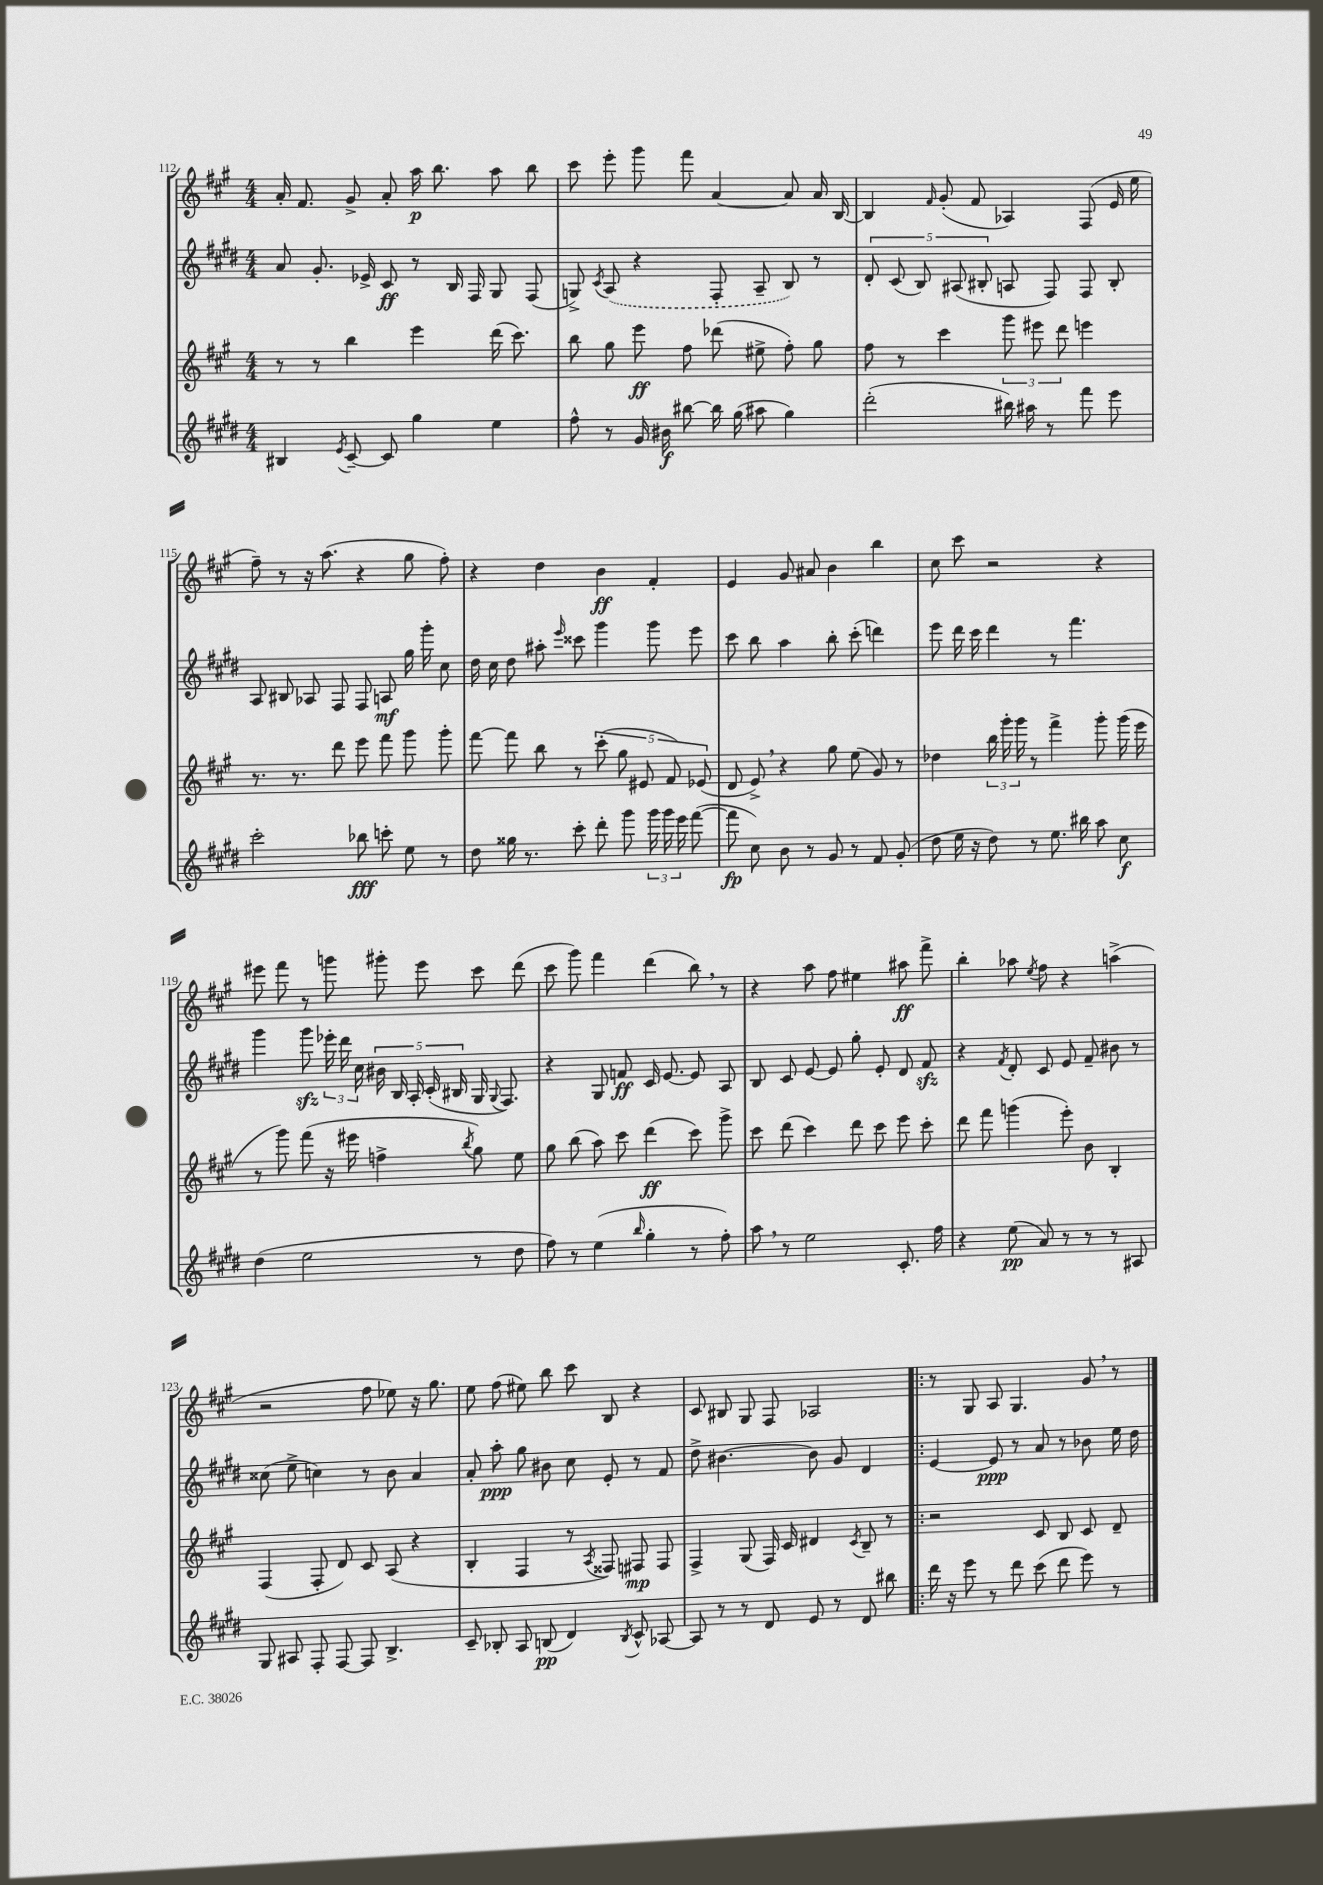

**kern	**dynam	**kern	**dynam	**kern	**dynam	**kern	**dynam
*part4	*part4	*part3	*part3	*part2	*part2	*part1	*part1
*staff4	*staff4	*staff3	*staff3	*staff2	*staff2	*staff1	*staff1
*clefG2	*	*clefG2	*	*clefG2	*	*clefG2	*
*k[f#c#g#d#]	*	*k[f#c#g#]	*	*k[f#c#g#d#]	*	*k[f#c#g#]	*
*M4/4	*	*M4/4	*	*M4/4	*	*M4/4	*
=112	=112	=112	=112	=112	=112	=112	=112
4B#X/	.	8r	.	8a/	.	16a'/	.
.	.	.	.	.	.	8.f#/	.
.	.	8r	.	8.g#'/	.	.	.
8qe/	.	.	.	.	.	.	.
[8c#~/	.	4bb\	.	.	.	8g#^/	.
.	.	.	.	16e-X^/	.	.	.
8c#/]	.	.	.	8c#/	ff	8a'/	.
4gg#\	.	4eee\	.	8r	.	16aa\	p
.	.	.	.	.	.	8.bb\	.
.	.	.	.	16B/	.	.	.
.	.	.	.	16F#/	.	.	.
4ee\	.	(16ddd\	.	8G#/	.	8aa\	.
.	.	8.ccc#\)	.	.	.	.	.
.	.	.	.	(8F#/	.	8bb\	.
=113	=113	=113	=113	=113	=113	=113	=113
8ff#^^\	.	8bb\	.	8Gn^/)	.	8ccc#\	.
.	.	.	.	8qc#/	.	.	.
8r	.	8gg#\	.	(8A/	.	8eee'\	.
16g#/	.	8eee\	ff	4r	.	8ggg#\	.
16b#X\	f	.	.	.	.	.	.
[8bb#X\	.	8ff#\	.	.	.	8fff#\	.
16bb#\]	.	(8ddd-X\	.	8F#'/	.	[4a/	.
(16gg#\	.	.	.	.	.	.	.
8aa#X\	.	8ee#X^\	.	8A~/	.	.	.
4gg#\)	.	8ff#'\)	.	8B/)	.	8a/]	.
.	.	8gg#\	.	8r	.	16a/	.
.	.	.	.	.	.	[16B/	.
=114	=114	=114	=114	=114	=114	=114	=114
(2ddd#'\	.	8ff#\	.	10d#'/	.	4B/]	.
.	.	.	.	(10c#/	.	.	.
.	.	8r	.	.	.	.	.
.	.	.	.	10B/)	.	.	.
.	.	.	.	.	.	16qqf#/	.
.	.	4ccc#\	.	.	.	(8g#'/	.
.	.	.	.	(10A#X/	.	.	.
.	.	.	.	.	.	8f#/	.
.	.	.	.	10B#X'/	.	.	.
16bb#X\)	.	12ggg#\	.	8An/	.	4A-X/)	.
16aa#X\	.	.	.	.	.	.	.
.	.	12eee#X\	.	.	.	.	.
8r	.	.	.	8F#/)	.	.	.
.	.	12ddd\	.	.	.	.	.
8fff#\	.	4eeen\	.	8F#/	.	(8F#/	.
8eee\	.	.	.	8B#'/	.	16e/	.
.	.	.	.	.	.	16ee\	.
!!LO:LB:g=z
=115	=115	=115	=115	=115	=115	=115	=115
2ccc#'\	.	8.r	.	8A/	.	8ff#~\)	.
.	.	.	.	8B#X/	.	8r	.
.	.	8.r	.	.	.	.	.
.	.	.	.	8A-X/	.	16r	.
.	.	.	.	.	.	(8.aa\	.
.	.	8ddd\	.	8F#/	.	.	.
8bb-X\	fff	8eee\	.	8F#/	.	4r	.
8cccn'\	.	8fff#\	.	8An/	mf	.	.
8ee\	.	8ggg#\	.	16gg#\	.	8gg#\	.
.	.	.	.	16ggg#'\	.	.	.
8r	.	8ggg#'\	.	8cc#\	.	8ff#'\)	.
=116	=116	=116	=116	=116	=116	=116	=116
8dd#\	.	[8fff#\	.	16dd#\	.	4r	.
.	.	.	.	16cc#\	.	.	.
16gg##X\	.	8fff#\]	.	8dd#\	.	.	.
8.r	.	.	.	.	.	.	.
.	.	8bb\	.	8aa#X'\	.	4dd\	.
.	.	.	.	16qqeee/	.	.	.
8ccc#'\	.	8r	.	8ccc##X\	.	.	.
8ddd#'\	.	(10ccc#'\	.	4ggg#\	.	4b\	ff
.	.	10gg#\	.	.	.	.	.
8ggg#\	.	.	.	.	.	.	.
.	.	10e#X/	.	.	.	.	.
24ggg#\	.	.	.	8ggg#\	.	4f#'/	.
24ggg#\	.	.	.	.	.	.	.
.	.	10f#/)	.	.	.	.	.
24eee\	.	.	.	.	.	.	.
([8fff#\	.	.	.	8eee\	.	.	.
.	.	(10e-X/	.	.	.	.	.
=117	=117	=117	=117	=117	=117	=117	=117
8fff#\]	fp	8d/	.	8ccc#\	.	4e/	.
8cc#\)	.	8e^,/)	.	8bb\	.	.	.
8b\	.	4r	.	4aa\	.	8g#/	.
8r	.	.	.	.	.	8a#X/	.
8g#/	.	8gg#\	.	8bb'\	.	4b\	.
8r	.	(8ee\	.	(8ccc#'\	.	.	.
8f#/	.	8g#/)	.	4dddn\)	.	4bb\	.
(8g#'/	.	8r	.	.	.	.	.
=118	=118	=118	=118	=118	=118	=118	=118
8dd#\	.	4dd-X\	.	8eee\	.	8cc#\	.
16ee\	.	.	.	16ddd#\	.	8ccc#\	.
16r	.	.	.	16ccc#\	.	.	.
8dd#\)	.	24bb\	.	4ddd#\	.	2r	.
.	.	24ggg#'\	.	.	.	.	.
.	.	24ggg#\	.	.	.	.	.
8r	.	8r	.	.	.	.	.
8.ee\	.	4fff#^\	.	8r	.	.	.
.	.	.	.	4.fff#\	.	.	.
16bb#X\	.	.	.	.	.	.	.
8aa\	.	8ggg#'\	.	.	.	4r	.
8cc#\	f	(16ggg#\	.	.	.	.	.
.	.	16eee\	.	.	.	.	.
!!LO:LB:g=z
=119	=119	=119	=119	=119	=119	=119	=119
(4dd#\	.	8r	.	4ggg#\	.	8eee#X\	.
.	.	8ggg#\)	.	.	.	8fff#\	.
2ee\	.	(8fff#\	.	8ggg#zz\	.	8r	.
.	.	16r	.	24eee-X'\	.	8gggn\	.
.	.	.	.	24ddd#\	.	.	.
.	.	16eee#X\	.	.	.	.	.
.	.	.	.	24cc#\	.	.	.
.	.	4ffn^\	.	20b#X\	.	8ggg#X'\	.
.	.	.	.	20B/	.	.	.
.	.	.	.	20A'/	.	.	.
.	.	.	.	.	.	8eee#\	.
.	.	.	.	(20c#'/	.	.	.
.	.	.	.	20B#X/	.	.	.
.	.	8qbb/	.	.	.	.	.
8r	.	8gg#\)	.	16G#/	.	8ccc#\	.
.	.	.	.	8qqG#/	.	.	.
.	.	.	.	8.F#/)	.	.	.
8dd#\	.	8ee\	.	.	.	(8ddd\	.
=120	=120	=120	=120	=120	=120	=120	=120
8ff#\)	.	8gg#\	.	4r	.	8ccc#\	.
8r	.	(8bb\	.	.	.	8ggg#\)	.
(4ee\	.	8aa\)	.	8G#/	.	4fff#\	.
.	.	8ccc#\	.	8fn/	ff	.	.
16qqbb/	.	.	.	.	.	.	.
4gg#'\	.	(4ddd\	ff	16c#/	.	(4ddd\	.
.	.	.	.	[8.e/	.	.	.
8r	.	8ccc#\)	.	8e/]	.	8bb,\)	.
8ff#'\)	.	8ggg#^\	.	8A/	.	8r	.
=121	=121	=121	=121	=121	=121	=121	=121
8aa,\	.	8ccc#\	.	8B/	.	4r	.
8r	.	(8ddd\	.	8c#/	.	.	.
2ee\	.	4ccc#\)	.	[8e/	.	8aa\	.
.	.	.	.	8e/]	.	8ff#\	.
.	.	8ddd\	.	8gg#'\	.	4ee#X\	.
.	.	8ccc#\	.	8e'/	.	.	.
8.c#'/	.	8eee\	.	8d#/	.	8aa#X\	ff
.	.	8ccc#'\	.	8f#zz/	.	8fff#^\	.
16ff#\	.	.	.	.	.	.	.
=122	=122	=122	=122	=122	=122	=122	=122
4r	.	8ddd\	.	4r	.	4bb'\	.
.	.	8fff#\	.	.	.	.	.
.	.	.	.	8qf#/	.	.	.
(8ee\	pp	(4gggn\	.	8d#'/	.	8aa-X\	.
.	.	.	.	.	.	8qee/	.
8a/)	.	.	.	8c#/	.	8ff#\	.
8r	.	8eee'\)	.	8e/	.	4r	.
8r	.	8b\	.	8f#~/	.	.	.
8r	.	4B'/	.	8b#X\	.	(4aan^\	.
8A#X/	.	.	.	8r	.	.	.
!!LO:LB:g=z
=123	=123	=123	=123	=123	=123	=123	=123
8G#/	.	(4F#/	.	(8cc##X\	.	2r	.
8A#X/	.	.	.	8ee^\	.	.	.
8F#'/	.	8F#'/	.	4ccn\)	.	.	.
[8F#/	.	8d/)	.	.	.	.	.
8F#/]	.	8c#/	.	8r	.	8ff#\	.
4.B^/	.	(8A/	.	8b\	.	8ee-X\)	.
.	.	4r	.	4a/	.	16r	.
.	.	.	.	.	.	8.gg#\	.
=124	=124	=124	=124	=124	=124	=124	=124
8c#~/	.	4B'/	.	8a'/	.	8ee\	.
8B-X'/	.	.	.	8aa'\	ppp	(8ff#\	.
8A/	.	4F#/	.	8gg#\	.	8ee#X\)	.
(8Bn/	pp	.	.	8b#X\	.	8bb\	.
4d#/)	.	8r	.	8cc#\	.	8ccc#\	.
.	.	8qA/	.	.	.	.	.
.	.	8F##X/)	.	8e'/	.	8B/	.
8qB/	.	.	.	.	.	.	.
8c#^^/	.	8F#X/	mp	8r	.	4r	.
[8A-X/	.	8F#/	.	8f#/	.	.	.
=125	=125	=125	=125	=125	=125	=125	=125
8A-/]	.	4F#^/	.	8dd#^\	.	8c#/	.
8r	.	.	.	[4.b#X\	.	8B#X/	.
8r	.	(8G#/	.	.	.	8G#/	.
8d#/	.	16F#/)	.	.	.	8F#/	.
.	.	16c#/	.	.	.	.	.
8e/	.	4d#X/	.	8b#\]	.	2A-X/	.
8r	.	.	.	8g#/	.	.	.
.	.	8qc#/	.	.	.	.	.
8d#/	.	8B~/	.	4d#/	.	.	.
8bb#X\	.	8r	.	.	.	.	.
=126!|:	=126!|:	=126!|:	=126!|:	=126!|:	=126!|:	=126!|:	=126!|:
16ddd#\	.	2r	.	[4e/	.	8r	.
16r	.	.	.	.	.	.	.
8eee\	.	.	.	.	.	8G#/	.
8r	.	.	.	8e/]	ppp	8A/	.
8ddd#\	.	.	.	8r	.	4.G#/	.
(8ccc#\	.	8c#/	.	8a/	.	.	.
8ddd#\	.	8B/	.	8r	.	.	.
8eee\)	.	8c#/	.	8b-X\	.	8g#,/	.
8r	.	8d~/	.	16ee\	.	8r	.
.	.	.	.	16dd#\	.	.	.
==	==	==	==	==	==	==	==
*-	*-	*-	*-	*-	*-	*-	*-
